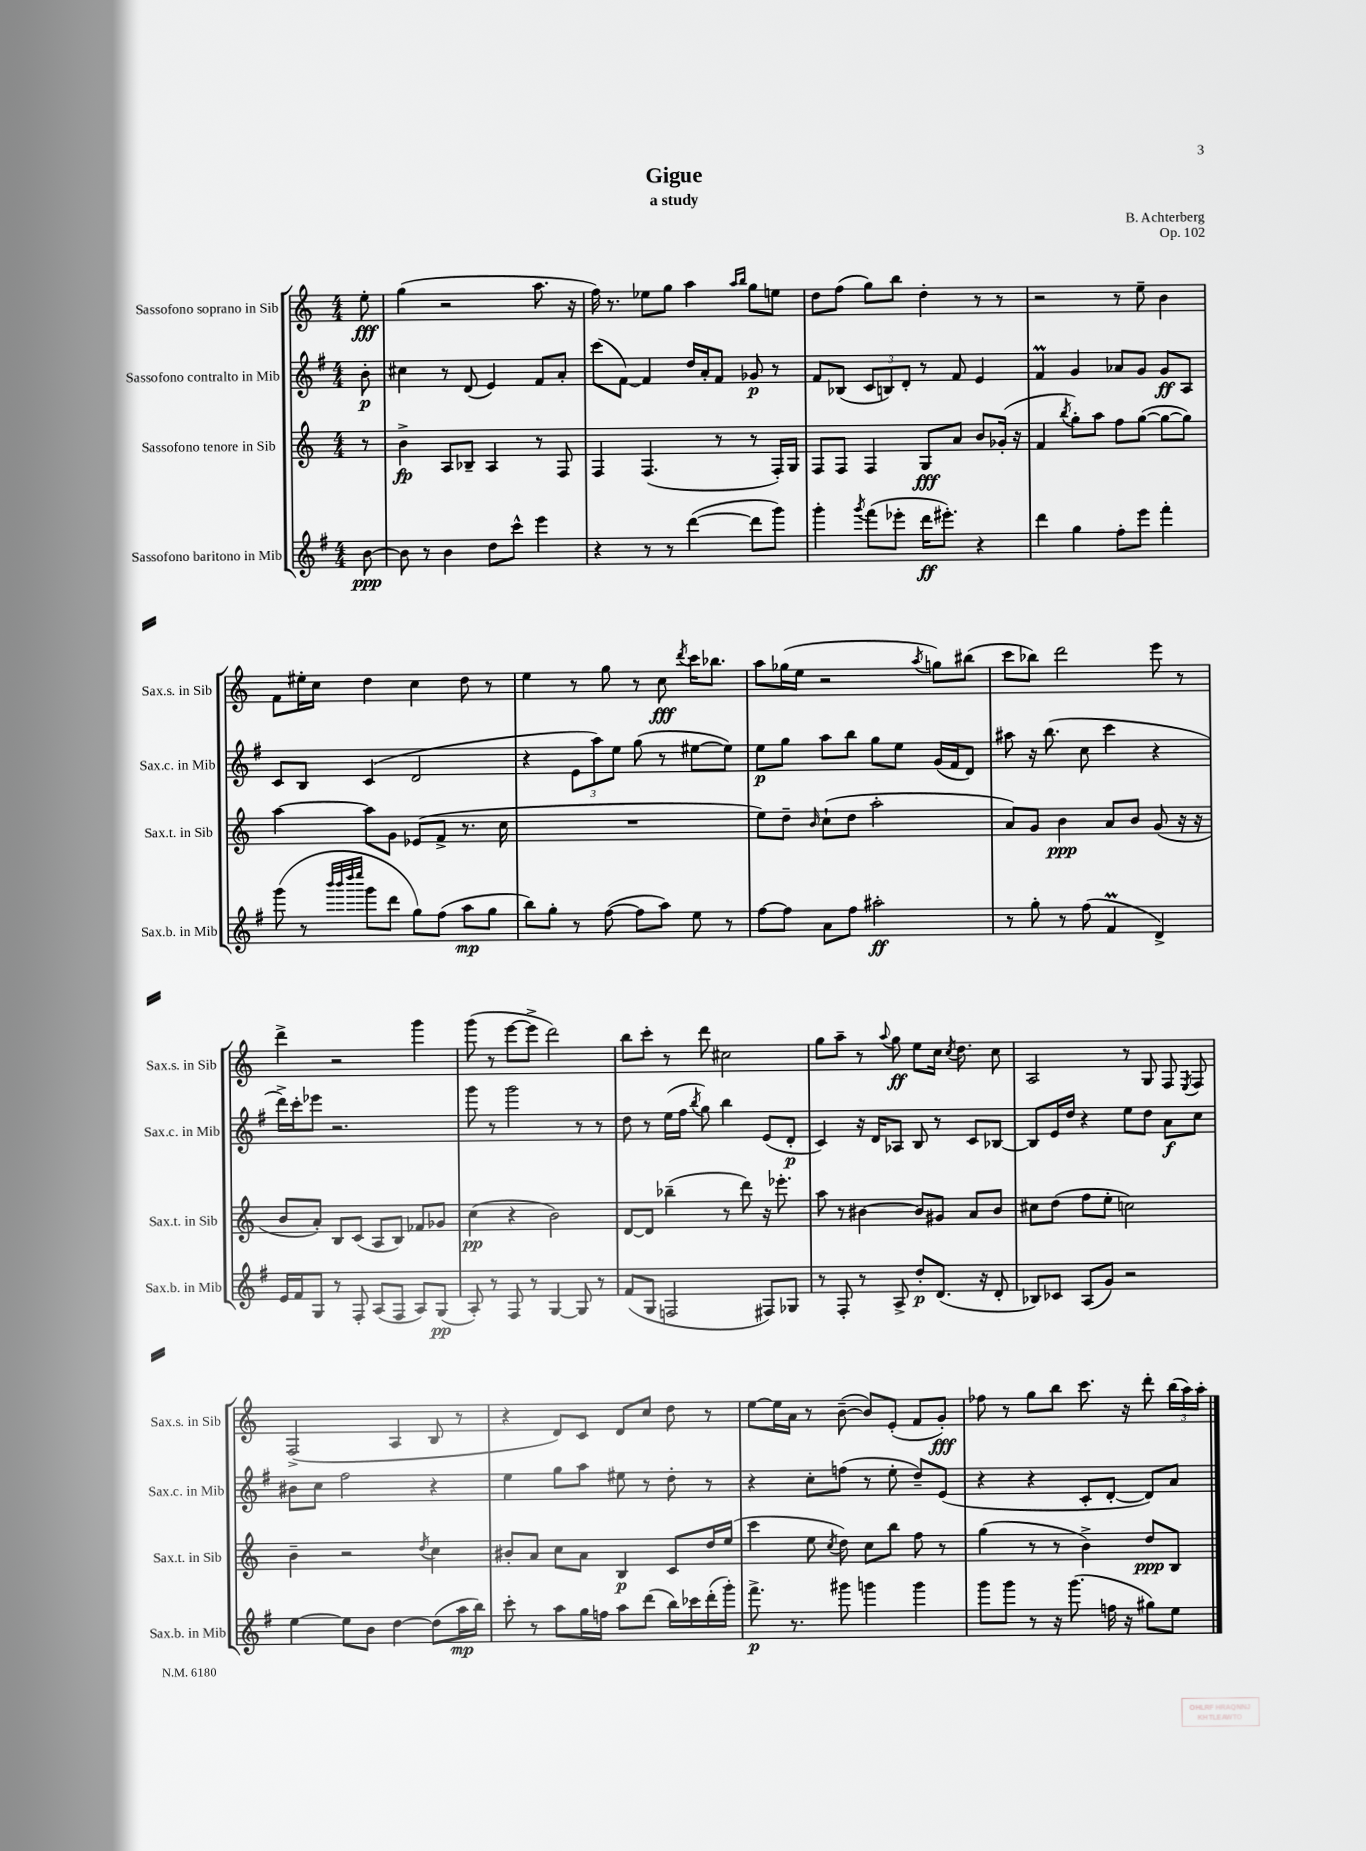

**kern	**kern	**kern	**kern
*staff4	*staff3	*staff2	*staff1
*clefG2	*clefG2	*clefG2	*clefG2
*k[f#]	*k[]	*k[f#]	*k[]
*M4/4	*M4/4	*M4/4	*M4/4
[8b	8r	8b'	8ee'
=	=	=	=
8b]	4b^	4cc#	(4gg
8r	.	.	.
4b	8A	8r	2r
.	8B-~	(8d	.
8dd	4A	4e)	.
8ccc^^	.	.	.
4eee	8r	8f#	8.aa
.	8F	8a'	.
.	.	.	16r
=	=	=	=
4r	4F	(8ccc	16ff)
.	.	.	8.r
.	.	[8f#)	.
8r	(4.F	4f#]	8ee-
8r	.	.	8gg
([4ddd	.	16dd	4aa
.	.	16a'	.
.	8r	8f#	.
.	.	.	16qqaa
.	.	.	16qqbb
8ddd]	8r	8g-	8gg
8ggg)	16F')	8r	8ee
.	16G	.	.
=	=	=	=
4ggg'	8F	8f#	8dd
.	8F	(8B-	(8ff
8qggg	.	.	.
(8fff#	4F	12c	8gg)
.	.	12B)	.
8eee-'	.	.	8bb
.	.	12d'	.
16ddd	8G	8r	4dd'
8.eee#')	.	.	.
.	8a	8f#	.
4r	8b	4e	8r
.	(16g-'	.	8r
.	16r	.	.
=	=	=	=
4ddd	4f	4f#	2r
.	8qbb	.	.
4gg	8gg')	4g	.
.	8aa	.	.
8ff#'	8ff	8a-	8r
8eee	([8gg	8g	8ee~
4fff#'	8gg_	8g	4b
.	8gg])	8A	.
=	=	=	=
(8ggg	[4aa	8c	8f
8r	.	8B	16ee#'
.	.	.	16cc
32qqbbb	.	.	.
32qqbbb	.	.	.
32qqdddd	.	.	.
32qqeeee	.	.	.
8ggg	8aa]	(4c	4dd
8ddd	8g	.	.
8gg)	(8e-	2d	4cc
(8ff#	8f^	.	.
8aa	8.r	.	8dd
8gg	.	.	8r
.	16cc	.	.
=	=	=	=
8bb)	1r	4r	4ee
8gg'	.	.	.
8r	.	12e	8r
.	.	12aa)	.
([8ff#	.	.	8gg
.	.	12ee	.
8ff#]	.	(8gg	8r
8aa)	.	8r	8cc
.	.	.	8qddd
8ee	.	[8ee#	16ccc
.	.	.	8.bb-
8r	.	8ee#])	.
=	=	=	=
[8ff#	8ee)	8ee	8aa
8ff#]	8dd~	8gg	(16gg-
.	.	.	16ee
.	16qqb	.	.
8a	(8cc`	8aa	2r
8ff#	8dd	8bb	.
2aa#'	2aa'	8gg	.
.	.	8ee	.
.	.	.	8qaa
.	.	(16g	8gg)
.	.	16f#	.
.	.	8d)	(8bb#
=	=	=	=
8r	8a)	8aa#	8ccc
8gg'	8g	16r	8bb-)
.	.	(8.bb	.
8r	4b	.	2ddd
(8ff#	.	8cc	.
4f#	8a	4ccc	.
.	8b	.	.
4d^)	(8g	4r	8eee
.	16r	.	8r
.	16r	.	.
=	=	=	=
16e	8b	16ddd^)	4ddd^
16f#	.	16ccc'	.
8G	8a')	8eee-	.
8r	8B	2.r	2r
8F#'	(8c	.	.
(8A	8A	.	.
8F#	8B)	.	.
8A)	8f-	.	4ggg
(8G	8g-	.	.
=	=	=	=
8A')	(4cc	8ggg	(8ggg
8r	.	8r	8r
8F#	4r	2ggg	[8eee
8r	.	.	8eee^]
[4G	2b)	.	2ddd)
8G]	.	8r	.
8r	.	8r	.
=	=	=	=
(8f#	[8d	8dd	8bb
8G	8d]	8r	8ccc'
2F	(4bb-~	(16ee	8r
.	.	16ff#	.
.	.	8qbb	.
.	.	8gg)	8ddd
.	8r	4bb	2cc#
.	8ddd)	.	.
8F#)	16r	(8e	.
.	8.eee-'	.	.
8G-	.	8d'	.
=	=	=	=
8r	8aa	4c)	8gg
8F#'	8r	.	8aa~
8r	[4b#	16r	8r
.	.	16d	.
.	.	.	8qqaa
8A^	.	8A-	8gg
8dd'	8b#]	8B	8ee
(8.d	8g#	8r	16cc
.	.	.	8qcc
.	.	.	8.dd
.	8a	8c	.
16r	.	.	.
8d'	8b#	[8B-	8cc
=	=	=	=
8B-)	8cc#	8B-]	2A
8c-	(8dd	16e	.
.	.	16dd	.
(8A	8ff	4r	.
8g)	8ee'	.	.
2r	2cc)	8ee	8r
.	.	8dd	8G
.	.	8a	8F
.	.	.	8qE
.	.	8cc	8F
=	=	=	=
[4ee	4b~	8b#	(2F^
.	.	8cc	.
8ee]	2r	2ff#	.
8b	.	.	.
[4dd	.	.	4A
.	8qdd	.	.
(8dd]	4cc	4r	8B
16aa	.	.	8r
16bb)	.	.	.
=	=	=	=
8ccc'	8b#'	4ee	4r
8r	8a	.	.
8aa	8cc	8gg	8d)
16gg	8a	8aa	8c
16ff	.	.	.
8aa	4B	8ee#	8d
(8ddd	.	8r	8cc
16bb)	8c	8dd'	8dd
16ccc-	.	.	.
(16ddd'	16dd	8r	8r
16ggg')	(16ee	.	.
=	=	=	=
8.fff#^	4ccc	4r	[8ee
.	.	.	16ee]
8.r	.	.	16a
.	8ee	8cc'	8r
.	8qcc	.	.
8ggg#	8dd)	(8ff	([8b~
4ggg	8cc	8r	8b])
.	8bb	8ee'	(8e'
4ggg	8ff	8dd~)	8f
.	8r	(8e	8g')
=	=	=	=
8ggg	(4gg	4r	8ff-
8ggg	.	.	8r
8r	8r	4r	8gg
16r	8r	.	8bb
(8.ggg	.	.	.
.	4b^)	8c'	8.ccc
16ff	.	[8d'	.
16r	.	.	16r
8gg#)	8dd	8d])	8ddd'
8ee	8B	8a	(24bb
.	.	.	24aa)
.	.	.	24aa'
==	==	==	==
*-	*-	*-	*-
